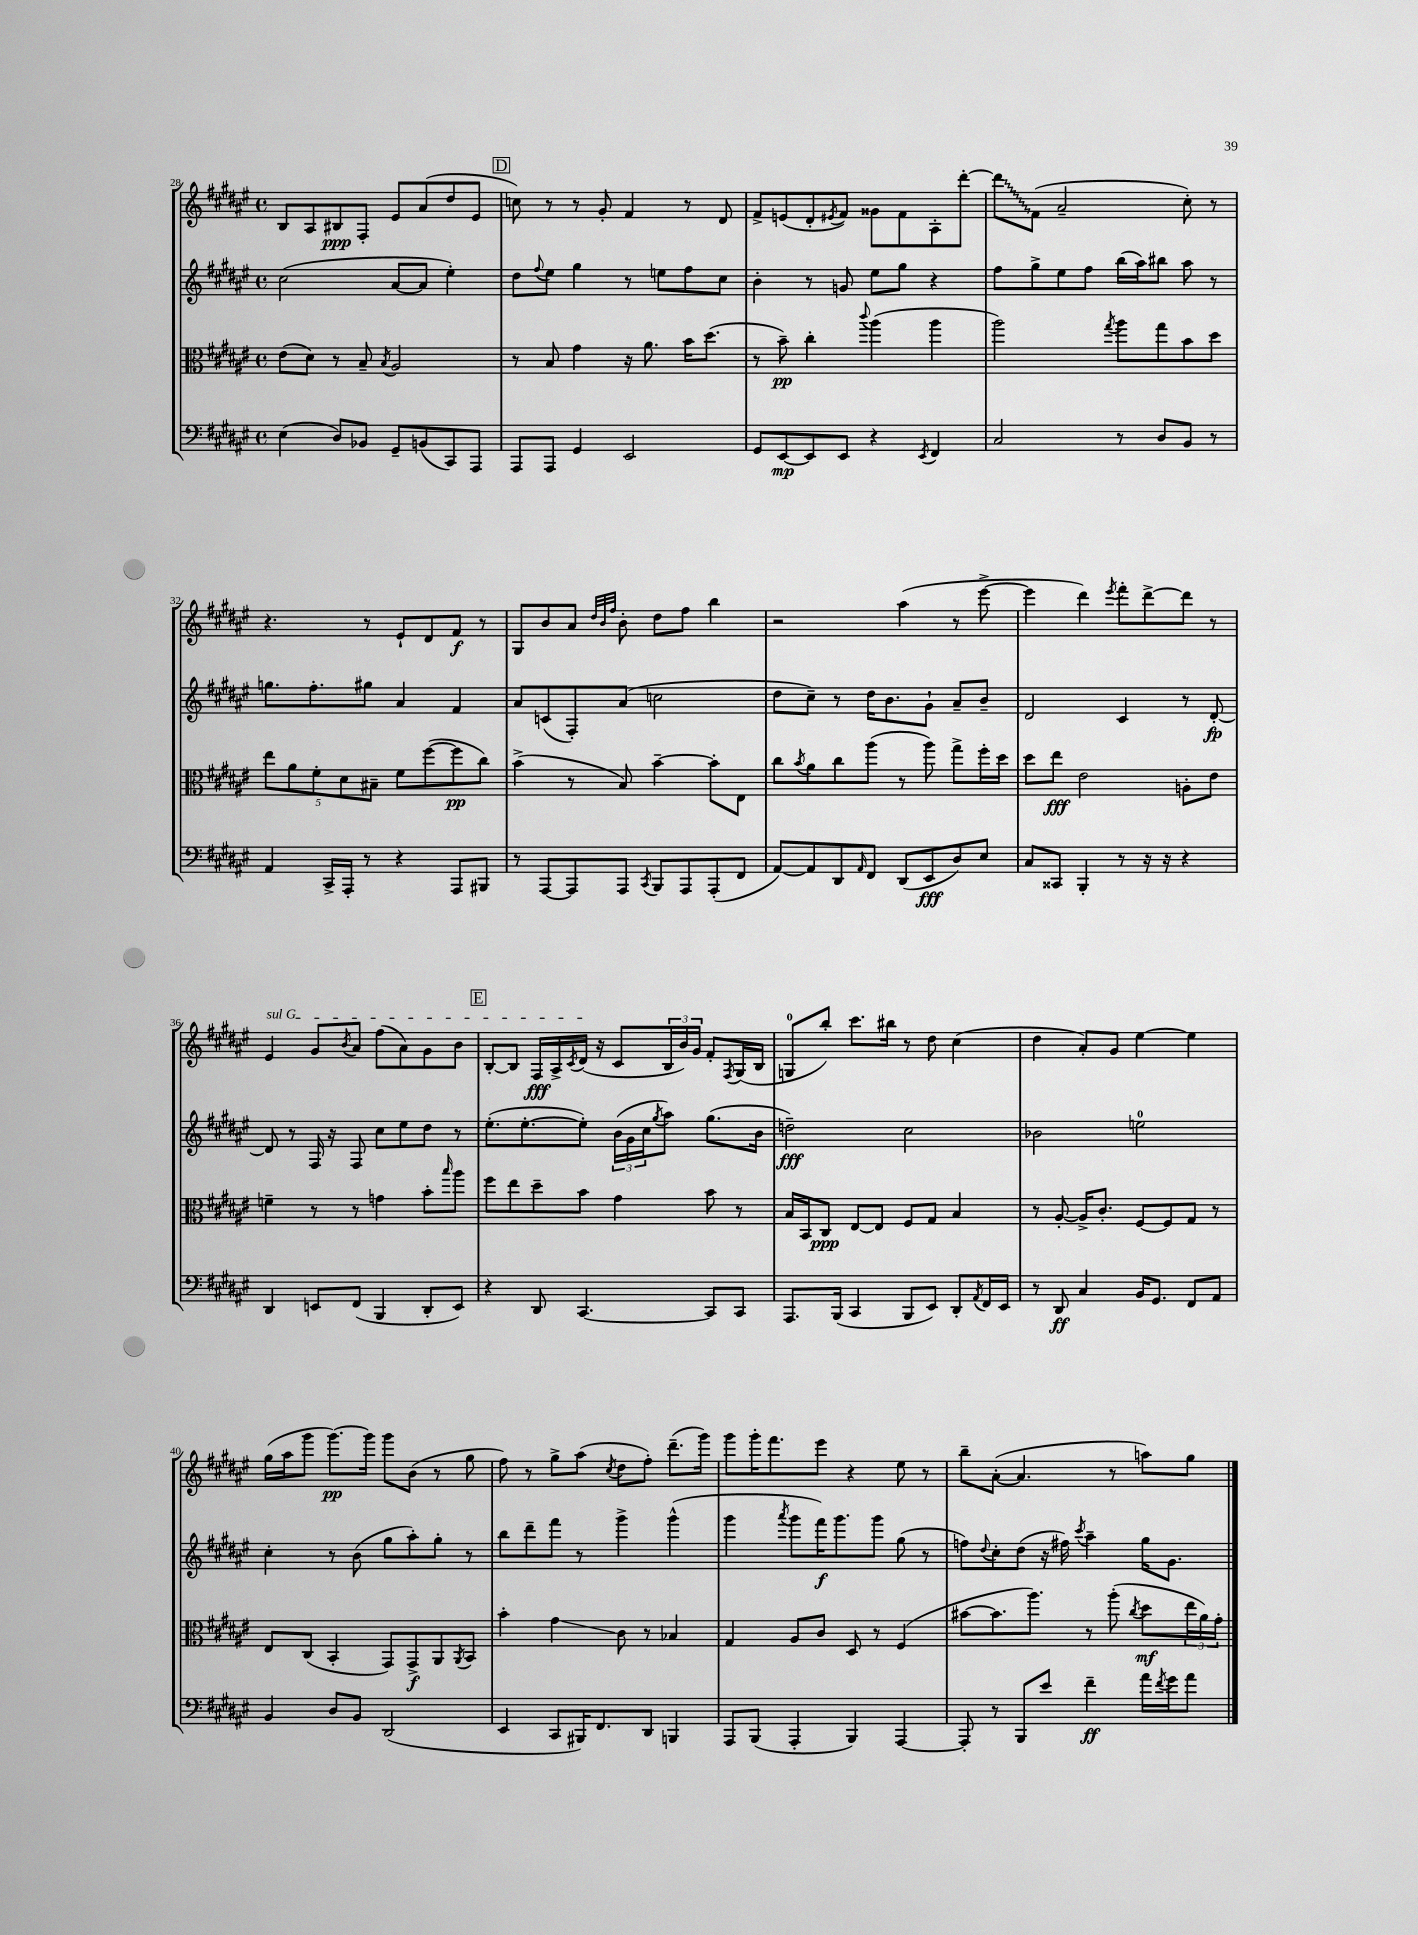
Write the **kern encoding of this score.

**kern	**kern	**kern	**kern
*staff4	*staff3	*staff2	*staff1
*clefF4	*clefC3	*clefG2	*clefG2
*k[f#c#g#d#a#e#]	*k[f#c#g#d#a#e#]	*k[f#c#g#d#a#e#]	*k[f#c#g#d#a#e#]
*M4/4	*M4/4	*M4/4	*M4/4
*met(c)	*met(c)	*met(c)	*met(c)
(4E#	(8e#	(2cc#	8B
.	8d#)	.	8A#
8D#)	8r	.	8B#
8BB-	8B~	.	8F#'
.	8qB	.	.
8GG#~	2A#	[8a#	8e#
(8BB	.	8a#]	(8a#
8CC#)	.	4ee#')	8dd#
8AAA#	.	.	8e#
=	=	=	=
8AAA#	8r	8dd#	8cc)
.	.	8qqff#	.
8AAA#	8B	8ee#	8r
4GG#	4g#	4gg#	8r
.	.	.	8g#'
2EE#	16r	8r	4f#
.	8.a#	.	.
.	.	8ee	.
.	16b	8ff#	8r
.	(8.dd#	.	.
.	.	8cc#	8d#
=	=	=	=
8GG#	8r	4b'	8f#^
[8EE#	8b~)	.	(8e
8EE#]	4cc#'	8r	8d#'
.	.	.	8qe#
8EE#	.	8g	8f#)
.	8qqccc#	.	.
4r	(4aa#	8ee#	8g##
.	.	8gg#	8f#
8qEE#	.	.	.
4FF#	4aa#	4r	8A#'
.	.	.	[8ddd#'
=	=	=	=
2C#	2aa#)	8ff#	8ddd#]
.	.	8gg#^	(8f#
.	.	8ee#	2a#~
.	.	8ff#	.
.	8qgg#	.	.
8r	8aa#	(16bb	.
.	.	16aa#)	.
8D#	8gg#	8bb#	.
8BB	8b	8aa#	8cc#')
8r	8dd#	8r	8r
=	=	=	=
4AA#	10ee#	8.gg	4.r
.	10a#	.	.
.	.	8.ff#'	.
.	10f#'	.	.
16CC#^	.	.	.
.	10d#	.	.
16AAA#'	.	.	.
8r	.	8gg#	8r
.	10B#~	.	.
4r	8f#	4a#	8e#`
.	([8ff#	.	8d#
8AAA#	8ff#]	4f#	8f#
8BBB#	8cc#)	.	8r
=	=	=	=
8r	(4b^	8a#	8G#
[8AAA#	.	(8c	8b
8AAA#]	8r	8F#')	8a#
.	.	.	32qqdd#
.	.	.	32qqb
.	.	.	32qqff#
8AAA#	8B)	(8a#	8b'
8qCC#	.	.	.
8BBB	[4b~	2cc	8dd#
8AAA#	.	.	8ff#
(8AAA#'	8b']	.	4bb
8FF#	8E#	.	.
=	=	=	=
[8AA#)	8cc#	8dd#	2r
.	8qb	.	.
8AA#]	8a#	8cc#~)	.
8DD#	8cc#	8r	.
16qqAA#	.	.	.
8FF#	(8aa#	16dd#	.
.	.	8.b	.
(8DD#	8r	.	(4aa#
8EE#	8aa#)	8g#`	.
8D#)	8gg#^	8a#~	8r
8E#	16ff#'	8b~	[8eee#^
.	16dd#	.	.
=	=	=	=
8C#	8dd#	2d#	4eee#]
8CC##	8ee#	.	.
4BBB'	2e#	.	4ddd#)
.	.	.	8qeee#
8r	.	4c#	8fff#'
16r	.	.	[8ddd#^
16r	.	.	.
4r	8A'	8r	8ddd#]
.	8e#	[8d#'	8r
=	=	=	=
4DD#	4f~	8d#]	4e#
.	.	8r	.
8EE	8r	16F#	8g#
.	.	16r	.
.	.	.	8qb
(8FF#	8r	8F#	8a#
4BBB	4g	8cc#	(8ff#
.	.	8ee#	8a#)
8DD#'	8b'	8dd#	8g#
.	16qqbb	.	.
8EE)	8aa#	8r	8b
=	=	=	=
4r	8ff#	(8.ee#'	[8B'
.	8ee#	.	8B]
.	.	[8.ee#'	.
8DD#	8dd#~	.	16F#
.	.	.	16A#^
.	.	.	8qc#
[4.CC#	8b	8ee#'])	(16d#
.	.	.	16r
.	4g#	(24b	8c#
.	.	24g#	.
.	.	24cc#	.
.	.	8qgg#	.
.	.	8aa#)	24B
.	.	.	24b)
.	.	.	24g#
8CC#]	8b	(8.gg#	8f#'
.	.	.	8qF#
8CC#	8r	.	(16G#
.	.	16b	16B
=	=	=	=
8.AAA#	16B	2dd~)	8G
.	16BB	.	.
.	8C#	.	8bb')
(16BBB	.	.	.
4CC#	[8E#	.	8.ccc#
.	8E#]	.	.
.	.	.	16bb#
8BBB	8F#	2cc#	8r
8EE#)	8G#	.	8dd#
8DD#'	4B	.	(4cc#
8qAA#	.	.	.
16FF#	.	.	.
16EE#	.	.	.
=	=	=	=
8r	8r	2b-	4dd#
8DD#	[8A#'	.	.
4C#	16A#^]	.	8a#')
.	8.c#'	.	.
.	.	.	8g#
16BB	[8F#	2ee	[4ee#
8.GG#	.	.	.
.	8F#]	.	.
8FF#	8G#	.	4ee#]
8AA#	8r	.	.
=	=	=	=
4BB	8E#	4cc#'	(16gg#
.	.	.	16aa#
.	(8C#	.	8ggg#
8D#	4BB'	8r	[8.ggg#)
8BB	.	(8b	.
.	.	.	16ggg#]
(2DD#	8GG#)	8gg#	8ggg#
.	8GG#^	8aa#')	(8b
.	8AA#	8gg#'	8r
.	8qAA#	.	.
.	8BB	8r	8gg#
=	=	=	=
4EE#	4b'	8bb	8ff#)
.	.	8ddd#~	8r
8CC#	4g#	8fff#	8gg#^
16BBB#)	.	8r	(8aa#
8.FF#	.	.	.
.	.	.	8qcc#
.	8c#	4ggg#^	8dd#
8DD#	8r	.	8ff#')
4BBB	4B-	(4ggg#^^	(8.ddd#~
.	.	.	16ggg#)
=	=	=	=
8AAA#	4G#	4ggg#	8ggg#
(8BBB	.	.	16ggg#'
.	.	.	8.fff#
.	.	8qaaa#	.
4AAA#'	8A#	8ggg#	.
.	8c#	16fff#)	8eee#
.	.	8.ggg#	.
4BBB)	8D#	.	4r
.	8r	8ggg#	.
[4AAA#	(4F#	(8gg#	8ee#
.	.	8r	8r
=	=	=	=
8AAA#']	[8b#	8ff)	8bb~
.	.	8qqdd#	.
8r	8.b#]	8cc#'	([8a#'
8BBB	.	(8dd#	4.a#]
.	8.aa#)	.	.
8e#	.	16r	.
.	.	16ff#)	.
.	.	8qccc#	.
4f#~	8r	4aa#~	.
.	(8aa#'	.	8r
.	8qcc#	.	.
16a#	8dd#	16gg#	8aa)
8qf#	.	.	.
16g#	.	8.g#	.
8a#	24ee#	.	8gg#
.	24a#)	.	.
.	24g#'	.	.
==	==	==	==
*-	*-	*-	*-
